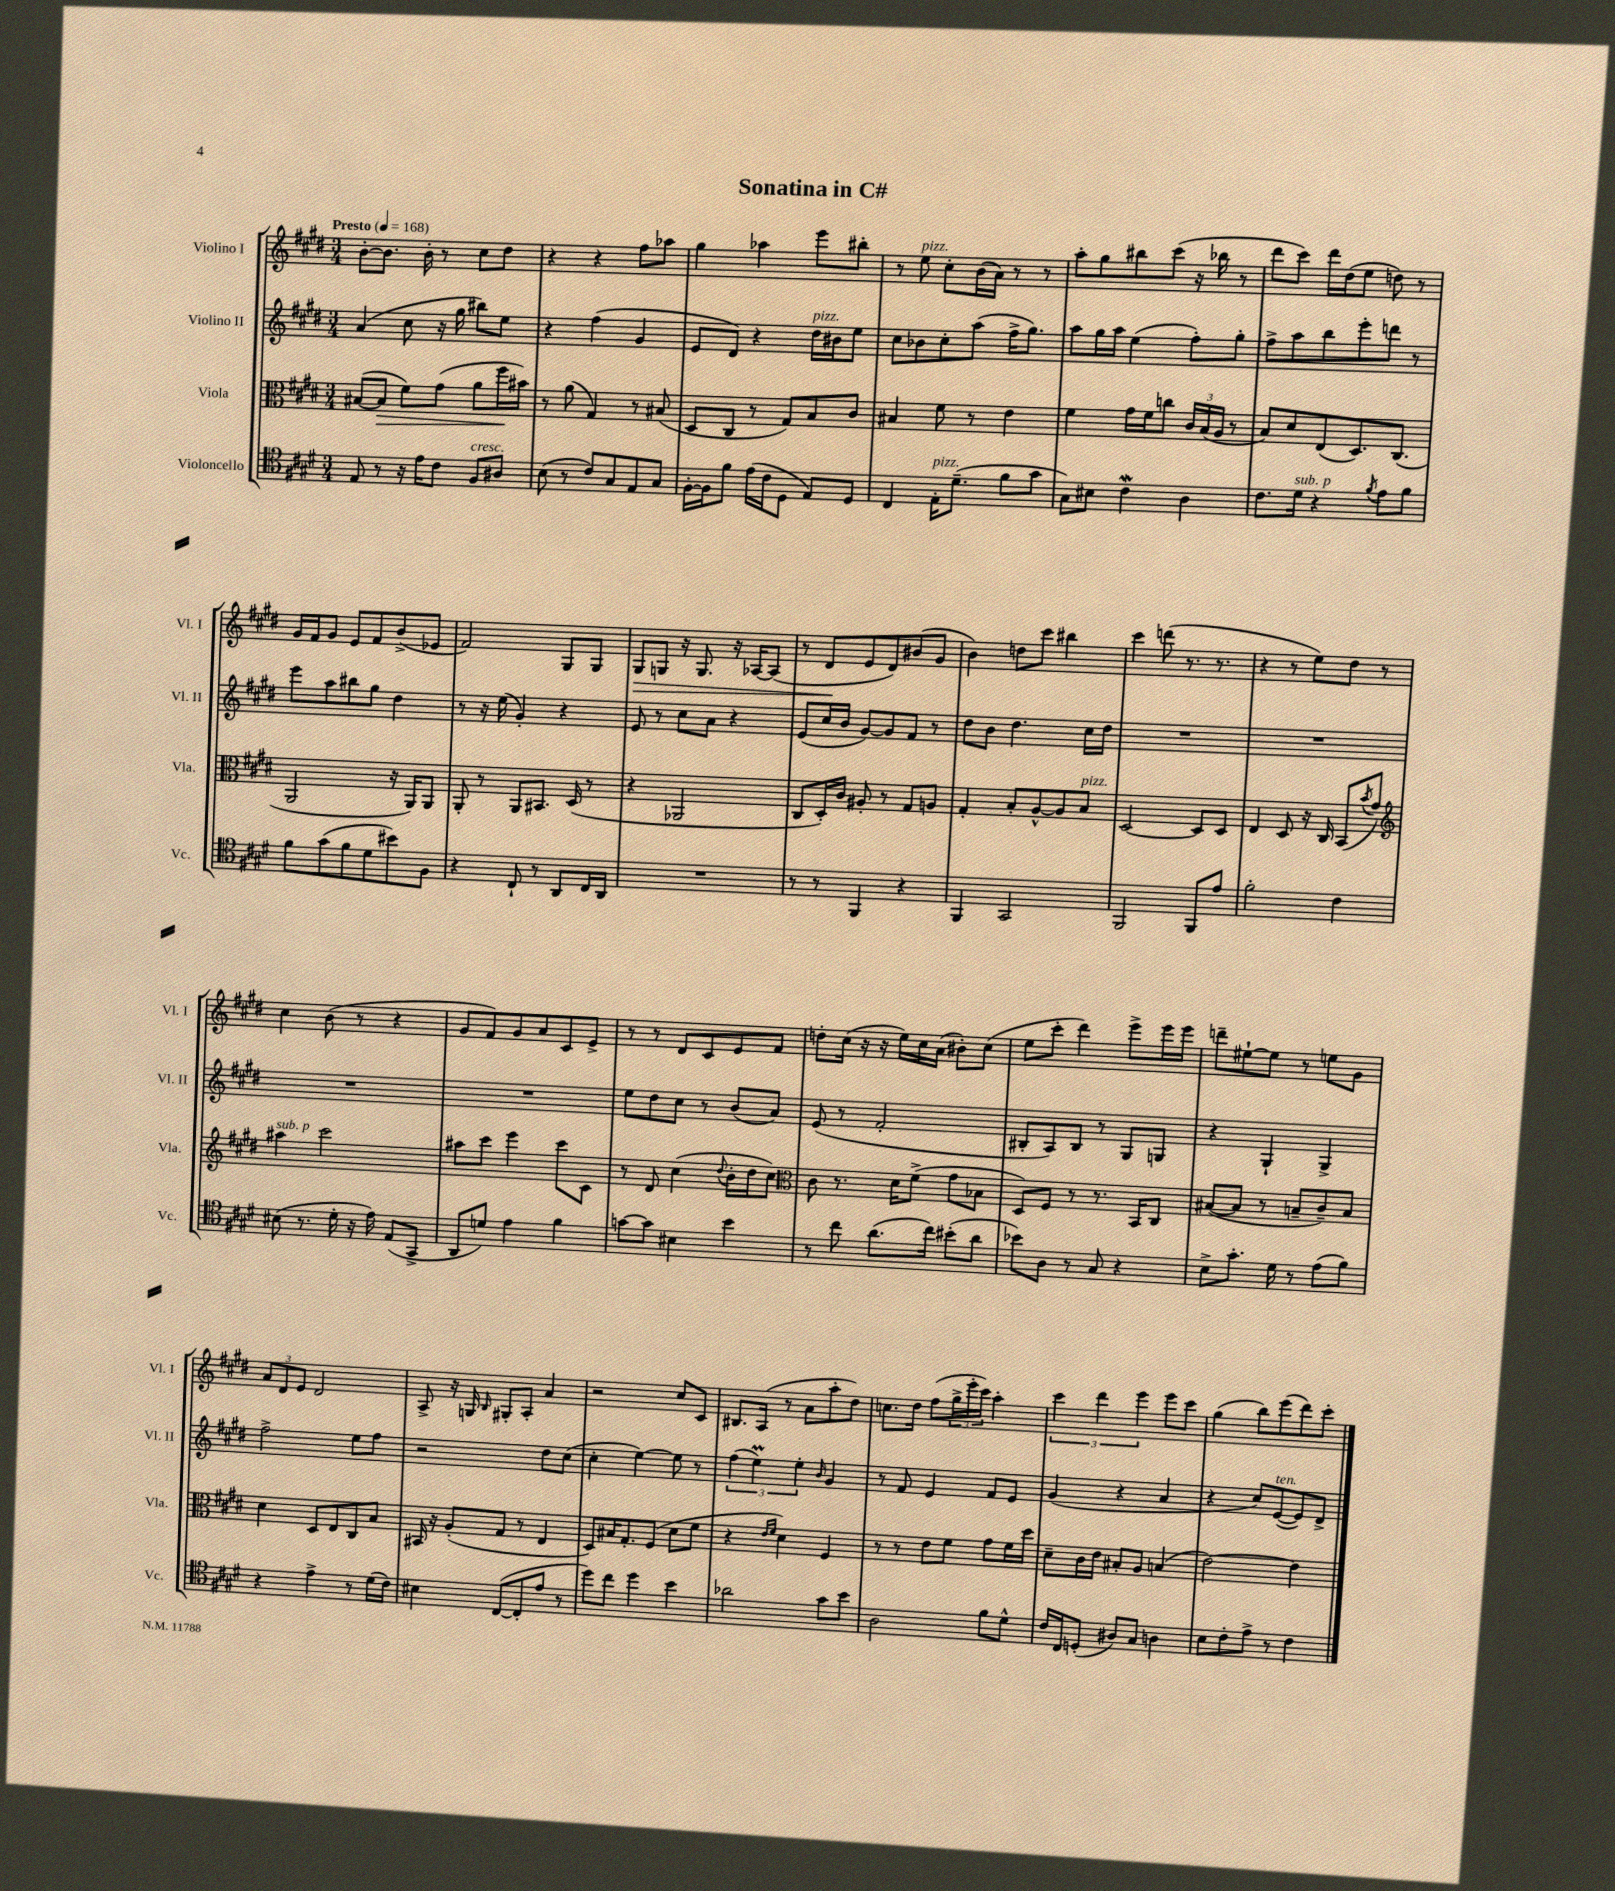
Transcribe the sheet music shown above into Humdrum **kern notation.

**kern	**kern	**kern	**kern
*staff4	*staff3	*staff2	*staff1
*clefC4	*clefC3	*clefG2	*clefG2
*k[f#c#g#d#]	*k[f#c#g#d#]	*k[f#c#g#d#]	*k[f#c#g#d#]
*M3/4	*M3/4	*M3/4	*M3/4
*MM168	*MM168	*MM168	*MM168
8E	([8B#	(4a	[8b'
8r	8B#]	.	8.b]
16r	8f#)	8cc#	.
16e	.	.	16b'
8c#	(8g#	16r	8r
.	.	16gg#	.
8F#	8a	8bb#)	8cc#
8A#	16ff#	8ee	8dd#
.	16b#)	.	.
=	=	=	=
(8B	8r	4r	4r
8r	(8a	.	.
8c#)	4G#)	(4ff#	4r
8G#	.	.	.
8E	8r	4g#	8ff#
8G#	(8B#	.	8aa-
=	=	=	=
[16F#'	8D#	8e	4gg#
16F#]	.	.	.
8f#	8C#	8d#)	.
(16e	8r	4r	4aa-
16c#	.	.	.
8D#	8G#)	.	.
8E)	8B	16dd#	8eee
.	.	16b#	.
8D#	8c#	8ee	8bb#'
=	=	=	=
4C#	4B#	8cc#	8r
.	.	8b-	8ee
16E'	8f#	8cc#'	8cc#'
(8.d#~	.	.	.
.	8r	(8aa	(16b
.	.	.	16a)
8f#	4e	16ff#^	8r
.	.	8.gg#)	.
8g#	.	.	8r
=	=	=	=
8G#)	4f#	8aa	8aa'
8B#	.	16gg#	8gg#
.	.	16aa	.
4c#	16g#	(4ee	8bb#
.	16f#	.	.
.	8cc	.	(8ccc#
4A	24c#	8ff#')	16r
.	(24B	.	.
.	.	.	16bb-
.	24A	.	.
.	8r	8gg#'	8r
=	=	=	=
8.c#	8B)	8ff#^	8ddd#
.	8d#	8aa	8ccc#)
16d#	.	.	.
4r	(8E	8bb	16ddd#
.	.	.	(16dd#
.	8.D#)	8eee'	8ee
8qf#	.	.	.
8e	.	8ddd	8dd)
.	(8.C#	.	.
8f#	.	8r	8r
=	=	=	=
8f#	2AA	8eee	16g#
.	.	.	16f#
(8g#	.	8aa	8g#
8f#	.	8bb#	8e
8d#	.	8gg#	8f#
8b#)	16r	4dd#	(8b^
.	16AA)	.	.
8F#	8AA	.	8e-
=	=	=	=
4r	8AA'	8r	2f#)
.	8r	16r	.
.	.	(16ee	.
8C#`	8AA	4g#')	.
8r	8.BB#	.	.
8AA	.	4r	8G#
.	(16D#	.	.
16C#	8r	.	8G#
16AA	.	.	.
=	=	=	=
2.r	4r	8e	8G#
.	.	8r	8G
.	2AA-	8cc#	16r
.	.	.	8.G
.	.	8a	.
.	.	4r	16r
.	.	.	[16A-
.	.	.	(8A-]
=	=	=	=
8r	8C#	(8e	8r
8r	16D#')	16cc#	8d#
.	16c#	16b	.
4FF#	8A#'	[8g#)	8e
.	8r	8g#]	8d#)
4r	8G#	8f#	(8b#
.	8A	8r	8g#
=	=	=	=
4FF#	4G#'	8dd#	4b)
.	.	8b	.
2GG#	8B'	4.dd#	8dd
.	[8A^^	.	8ccc#
.	8A]	.	4bb#
.	8B	16cc#	.
.	.	16dd#	.
=	=	=	=
2FF#	[2D#	2.r	4ccc#
.	.	.	(8ddd
.	.	.	8.r
8FF#	8D#]	.	.
.	.	.	8.r
8e	8D#	.	.
=	=	=	=
2f#'	4E	2.r	4r
.	8D#	.	8r
.	16r	.	8ee)
.	16C#	.	.
4c#	(8BB	.	8dd#
.	8qb	.	.
.	8g#)	.	8r
=	=	=	=
*	*clefG2	*	*
(8B#	4aa#	2.r	4cc#
8.r	.	.	.
.	2ccc#	.	(8b
16d#'	.	.	.
16r	.	.	8r
16e)	.	.	.
(8E	.	.	4r
8GG#^	.	.	.
=	=	=	=
8AA	8aa#	2.r	8g#
8d)	8ccc#	.	8f#)
4e	4eee	.	8g#
.	.	.	8a
4f#	8ccc#	.	8c#
.	8c#	.	8e^
=	=	=	=
[8g	8r	8ee	8r
8g]	8d#	8dd#	8r
4B#	(4cc#	8cc#	8d#
.	.	8r	8c#
.	8qqdd#	.	.
4b	16b'	(8b	8e
.	16dd#	.	.
.	8cc#)	8a)	8f#
=	=	=	=
*	*clefC3	*	*
8r	8c#	(8e	8dd'
8cc#	8.r	8r	(16cc#
.	.	.	16r
(8.a	.	2f#'	16r
.	16d#	.	16ee)
.	(8f#^	.	16cc#
16cc#)	.	.	(16a
(8b#'	8g#	.	8b#')
8a	8B-	.	(8cc#
=	=	=	=
8b-)	8D#)	8B#'	8ee
8A	8F#	8A)	8ccc#'
8r	8r	8B#	4ddd#)
8G#	8.r	8r	.
4r	.	8G#	8eee^
.	16BB	.	.
.	8C#	8G	16eee
.	.	.	16eee
=	=	=	=
8B^	([8B#	4r	8ddd~
8.g#'	8B#]	.	[8ee#`
.	8r	4G#`	8ee#]
16d#	.	.	.
8r	8B~	.	8r
(8e	8c#~)	4G#^	8ee
8f#)	8B	.	8g#
=	=	=	=
4r	4d#	2ff#^	12a
.	.	.	12d#
.	.	.	12e
4e^	8D#	.	2d#
.	8E	.	.
8r	8C#	8ee	.
(16d#	8B	8ff#	.
16c#)	.	.	.
=	=	=	=
4B#	16BB#	2r	8A^
.	16r	.	.
.	(8A'	.	16r
.	.	.	16G
.	.	.	16qqB
([8C#	8G#	.	8G#'
8C#']	8r	.	8A'
8e	4E	8dd#	4a
8r	.	(8cc#	.
=	=	=	=
8dd#)	8D#)	4cc#'	2r
8cc#	16B#	.	.
.	8.G#'	.	.
4dd#	.	[4ee)	.
.	(8F#	.	.
4b	8d#	8ee]	8cc#
.	8f#	8r	8c#
=	=	=	=
2a-	4r	(6ff#	8.B#
.	.	6ee)	.
.	.	.	(16A
.	16qqe	.	.
.	16qqf#	.	.
.	4d#)	.	8r
.	.	6ee'	.
.	.	.	8a
.	.	16qqb	.
8g#	4F#	4g#	8aa'
8b	.	.	8dd#)
=	=	=	=
2A	8r	8r	8.cc
.	8r	8f#	.
.	.	.	16dd#
.	8e	4e	(8ff#
.	8f#	.	24gg#^
.	.	.	24eee'
.	.	.	24ccc#)
8f#	8g#	8f#	4aa'
8d#^^	16f#	8e	.
.	16dd#	.	.
=	=	=	=
16c#	8d#~	(4g#	6ccc#
16C#	.	.	.
(8D'	16c#	.	.
.	.	.	6ddd#
.	16e	.	.
8A#)	8B#'	4r	.
.	.	.	6eee
8G#	8A	.	.
4A	(4B	4a	8eee
.	.	.	8ccc#
=	=	=	=
8B	[2e)	4r	(4gg#
8c#'	.	.	.
8e^	.	8cc#)	8bb)
8r	.	([8e	(8eee
4c#	4e]	8e])	8ddd#)
.	.	8d#^	8ccc#'
==	==	==	==
*-	*-	*-	*-
